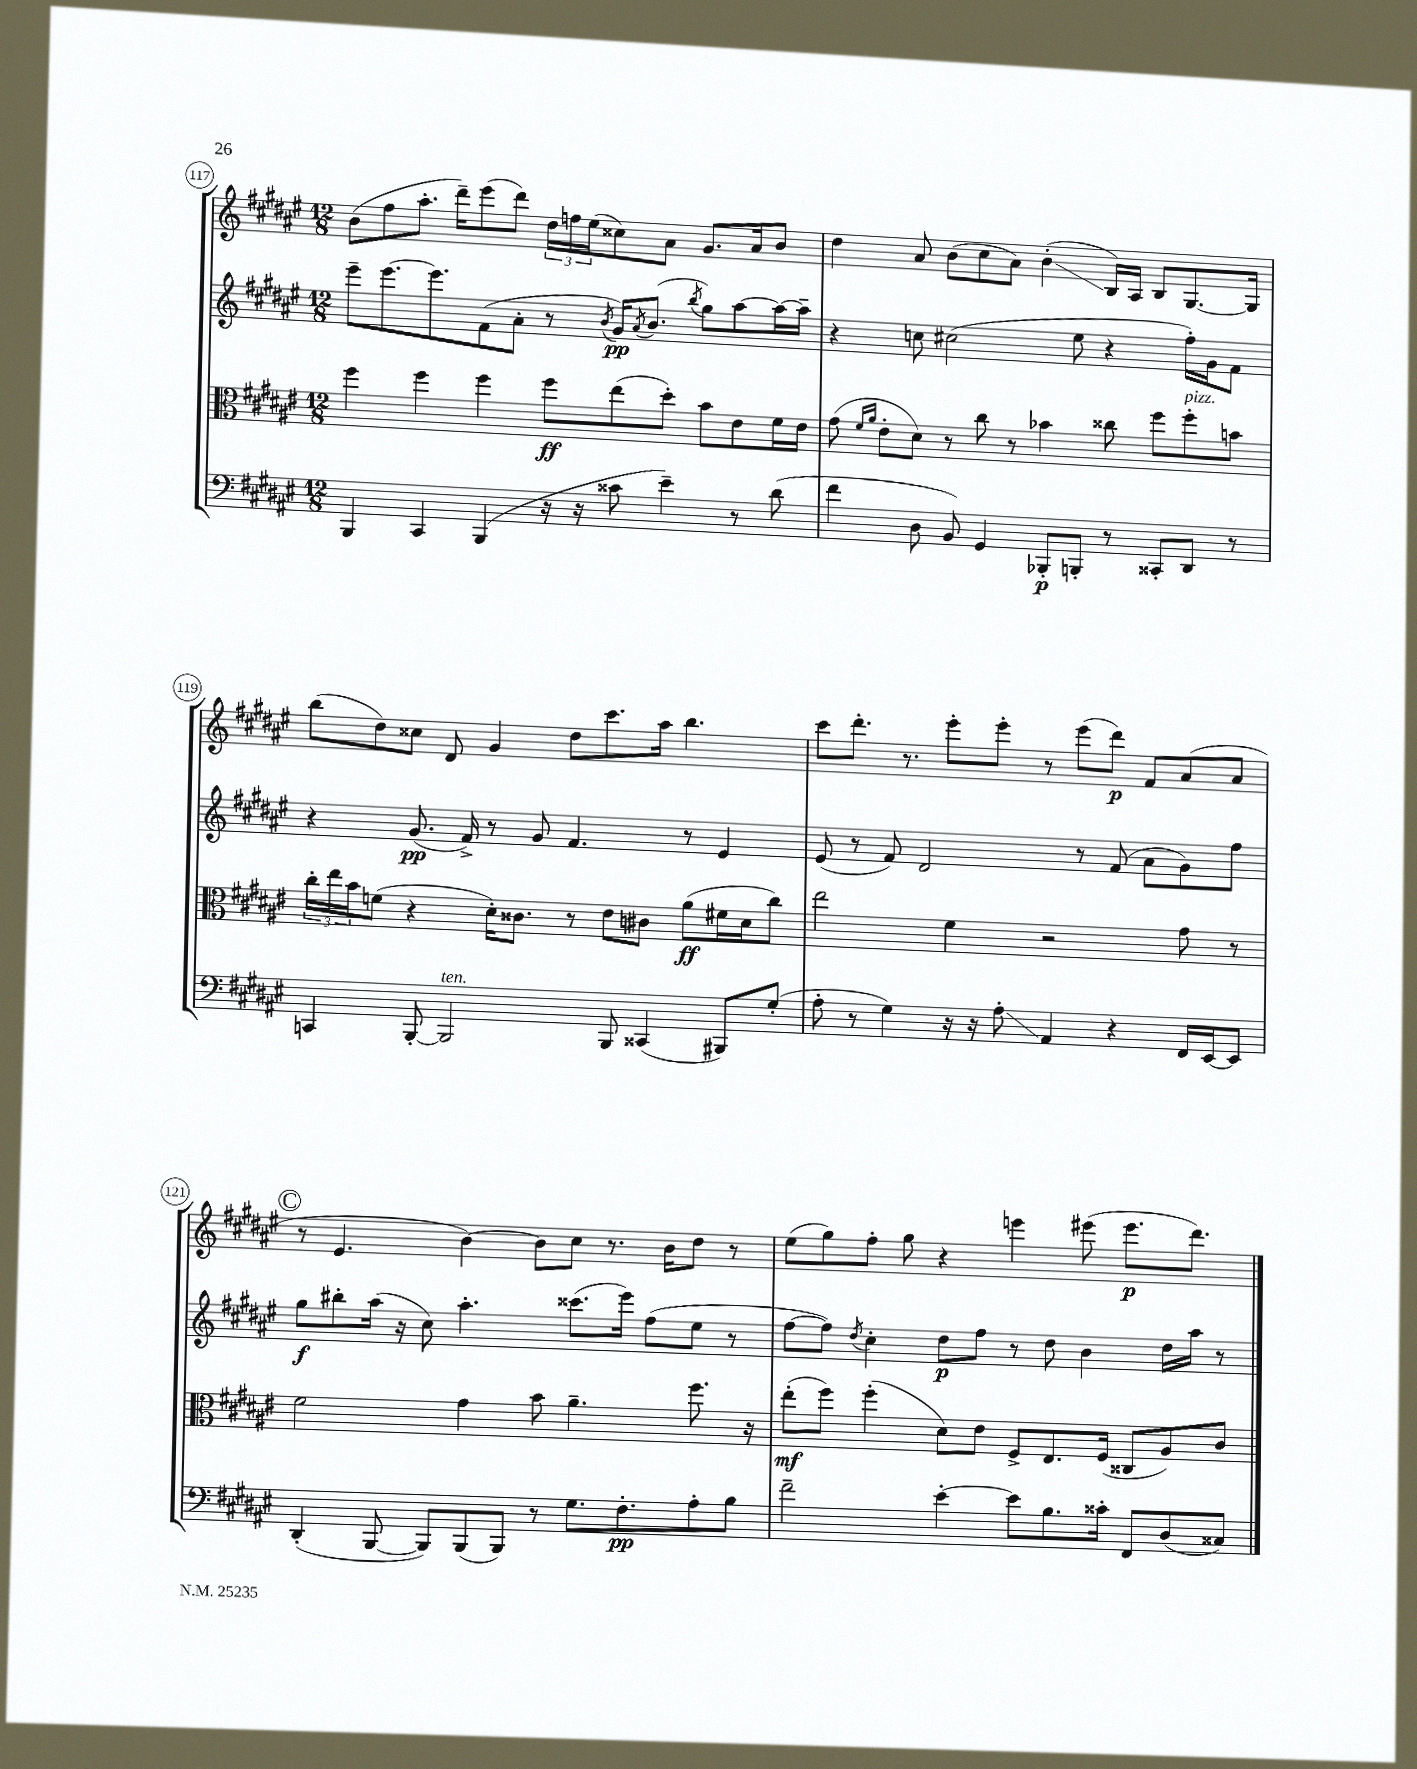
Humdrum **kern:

**kern	**kern	**kern	**kern
*staff4	*staff3	*staff2	*staff1
*clefF4	*clefC3	*clefG2	*clefG2
*k[f#c#g#d#a#e#]	*k[f#c#g#d#a#e#]	*k[f#c#g#d#a#e#]	*k[f#c#g#d#a#e#]
*M12/8	*M12/8	*M12/8	*M12/8
4BBB	4ff#	8eee#~	(8b
.	.	[8.eee#	8ff#
4CC#	4ff#	.	8.aa#'
.	.	8.eee#]	.
.	.	.	16ddd#~)
(4BBB	4ff#	(8f#	(8eee#
.	.	8a#'	8ddd#)
16r	8ff#	8r	24dd#
.	.	.	24ff
16r	.	.	.
.	.	.	(24ee#
.	.	8qb	.
8c##	(8ee#	16g#)	8cc##)
.	.	8qa#	.
.	.	(8.b	.
4e#~)	8dd#')	.	8a#
.	.	8qbb	.
.	8b	8gg#)	8.g#
8r	8e#	[8aa#	.
.	.	.	16a#
(8d#	16f#	16aa#_	8b
.	16e#	16aa#~]	.
=	=	=	=
4f#	(8g#	4r	4dd#
.	16qqf#	.	.
.	16qqa#	.	.
.	8e#'	.	.
8D#	8d#)	8cc	8a#
8BB)	8r	(2cc#	(8b
4GG#	8cc#	.	8cc#
.	8r	.	8a#)
8BBB-'	4b-	.	(4b'
8BBB'	.	8ee#	.
8r	8cc##	4r	16B)
.	.	.	16A#
8CC##'	8ff#	.	8B
8DD#	8ff#'	16ff#')	[8.G#
.	.	16g#	.
8r	8b	8f#	.
.	.	.	16G#]
=	=	=	=
4CC	24cc#'	4r	(8bb
.	24ee#	.	.
.	24b	.	.
.	(8f	.	8dd#)
[8BBB'	4r	(8.g#	8cc##
2BBB]	.	.	8d#
.	.	16f#^)	.
.	16d#')	8r	4g#
.	8.c##	.	.
.	.	8g#	.
.	8r	4.f#	8dd#
8BBB	8e#	.	8.ccc#
(4CC##	8c#	.	.
.	.	.	16aa#
.	(8a#	8r	4.bb
8BBB#)	16f#	4e#	.
.	16d#	.	.
(8G#'	8cc#)	.	.
=	=	=	=
8A#'	2ee#	(8e#	8ccc#
8r	.	8r	8.ddd#'
4G#)	.	8f#)	.
.	.	.	8.r
.	.	2d#	.
16r	4f#	.	8eee#'
16r	.	.	.
8A#'	.	.	8eee#'
4AA#	2r	.	8r
.	.	8r	(8eee#
4r	.	(8f#	8ddd#)
.	.	8a#	8f#
16FF#	8g#	8g#)	(8a#
[16EE#	.	.	.
8EE#]	8r	8ff#	8a#
=	=	=	=
(4DD#'	2f#	8gg#	8r
.	.	8bb#'	4.e#
[8BBB	.	(16aa#	.
.	.	16r	.
8BBB])	.	8cc#)	.
(8BBB	4g#	4.aa#'	[4b)
8BBB)	.	.	.
8r	8b	.	8b]
8.G#	4.a#~	(8.ccc##	8cc#
.	.	.	8.r
8.F#'	.	16eee#)	.
.	.	(8ff#	.
.	.	.	16b
8A#'	8.ff#	8ee#	8dd#
8B	.	8r	8r
.	16r	.	.
=	=	=	=
2f#~	(8ee#'	[8ff#	(8ee#
.	8ff#)	8ff#])	8gg#)
.	.	8qdd#	.
.	(4ff#'	4cc#'	8ff#'
.	.	.	8gg#
[4e#'	8d#)	8dd#	4r
.	8e#	8ff#	.
8e#]	8F#^	8r	4eee
8.B	8.E#	8dd#	.
.	.	4b	(8eee#
16c##'	(16F#	.	.
8FF#	8C##	.	8.eee#
(8D#	8A#)	16dd#	.
.	.	16aa#	8.ddd#)
8C##)	8c#	8r	.
==	==	==	==
*-	*-	*-	*-
